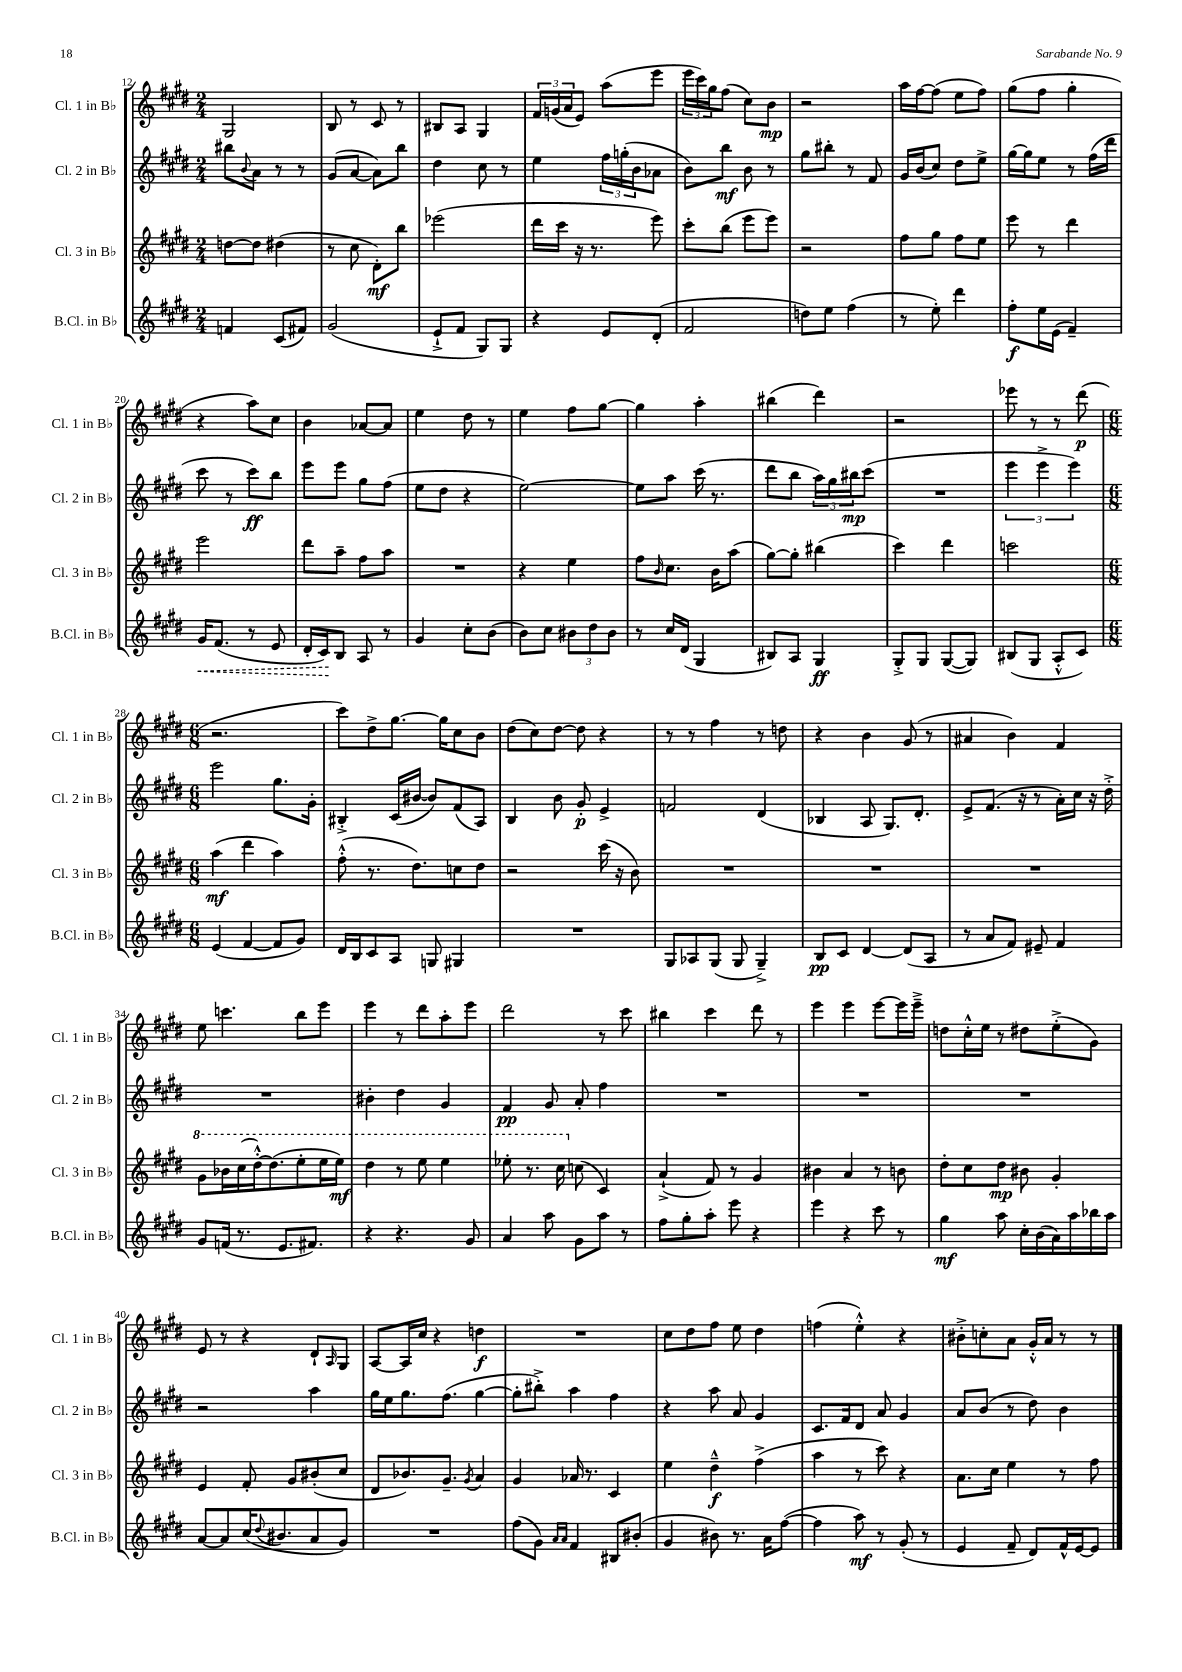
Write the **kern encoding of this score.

**kern	**kern	**kern	**kern
*staff4	*staff3	*staff2	*staff1
*clefG2	*clefG2	*clefG2	*clefG2
*k[f#c#g#d#]	*k[f#c#g#d#]	*k[f#c#g#d#]	*k[f#c#g#d#]
*M2/4	*M2/4	*M2/4	*M2/4
4f	[8dd	8bb#	2G#
.	.	8qqb	.
.	8dd]	8a	.
(8c#	(4dd#	8r	.
8f#)	.	8r	.
=	=	=	=
(2g#	8r	(8g#	8B
.	8cc#	[8a	8r
.	8d#')	8a])	8c#
.	8bb	8bb	8r
=	=	=	=
8e`^	(2eee-	4dd#	8B#
8f#	.	.	8A
8G#)	.	8cc#	4G#
8G#	.	8r	.
=	=	=	=
4r	16ddd#	4ee	24f#
.	.	.	(24g
.	16ccc#	.	.
.	.	.	24a
.	16r	.	8e)
.	8.r	.	.
8e	.	24ff#	(8aa
.	.	(24gg'	.
.	.	24b	.
(8d#'	8eee)	8a-	8eee
=	=	=	=
2f#	8ccc#'	8b)	24eee
.	.	.	24ccc#)
.	.	.	24gg#
.	(8bb	8bb	(8ff#
.	8eee	8b	8cc#)
.	8eee)	8r	8b
=	=	=	=
8dd)	2r	8gg#	2r
8ee	.	8bb#'	.
(4ff#	.	8r	.
.	.	8f#	.
=	=	=	=
8r	8ff#	16g#	16aa
.	.	(16b	[16ff#
8ee')	8gg#	8cc#)	(8ff#]
4ddd#	8ff#	8dd#	8ee
.	8ee	8ee^	8ff#)
=	=	=	=
8ff#'	8eee	[16gg#	(8gg#
.	.	16gg#]	.
16ee	8r	8ee	8ff#
(16e	.	.	.
4f#~)	4ddd#	8r	4gg#'
.	.	(16ff#	.
.	.	16ddd#	.
=	=	=	=
16g#	2eee	8ccc#	4r
(8.f#	.	.	.
.	.	8r	.
8r	.	8ccc#)	8aa)
8e	.	8bb	8cc#
=	=	=	=
16d#'	8ddd#	8eee	4b
16c#)	.	.	.
8B	8aa~	8eee	.
8A	8ff#	8gg#	[8a-
8r	8aa	(8ff#	8a-]
=	=	=	=
4g#	2r	8ee	4ee
.	.	8dd#	.
8cc#'	.	4r	8dd#
(8b	.	.	8r
=	=	=	=
8b)	4r	[2ee)	4ee
8cc#	.	.	.
12b#	4ee	.	8ff#
12dd#	.	.	.
.	.	.	[8gg#
12b#	.	.	.
=	=	=	=
8r	8ff#	8ee]	4gg#]
.	16qqb	.	.
16cc#	8.cc#	8aa	.
(16d#	.	.	.
4G#	.	(16ccc#	4aa'
.	16b	8.r	.
.	(8aa	.	.
=	=	=	=
8B#)	[8gg#)	8ddd#	(4bb#
8A	8gg#']	8bb	.
4G#	(4bb#	24aa)	4ddd#)
.	.	24gg#	.
.	.	24bb#	.
.	.	(8ccc#	.
=	=	=	=
8G#'^	4ccc#)	2r	2r
8G#	.	.	.
([8G#	4ddd#	.	.
8G#])	.	.	.
=	=	=	=
(8B#	2ccc	6eee	8eee-
8G#	.	.	8r
.	.	6eee^	.
8A'^^	.	.	8r
.	.	6eee)	.
8c#)	.	.	(8ddd#
=	=	=	=
*M6/8	*M6/8	*M6/8	*M6/8
(4e	(4aa	2eee	2.r
[4f#	4ddd#	.	.
8f#]	4aa)	8.gg#	.
8g#)	.	.	.
.	.	16g#'	.
=	=	=	=
16d#	(8ff#'^^	4B#'^	8ccc#)
16B	.	.	.
8c#	8.r	.	8dd#^
8A	.	(16c#	[8.gg#
.	8.dd#)	[16b#	.
8G	.	8b#])	.
.	.	.	16gg#]
4G#	8cc	(8f#	8cc#
.	8dd#	8A)	8b
=	=	=	=
2.r	2r	4B	(8dd#
.	.	.	8cc#)
.	.	8b	[8dd#
.	.	8g#'	8dd#]
.	(16ccc#	4e^	4r
.	16r	.	.
.	8b)	.	.
=	=	=	=
8G#	2.r	2f	8r
8A-	.	.	8r
(8G#	.	.	4ff#
8G#	.	.	.
4G#~^)	.	(4d#	8r
.	.	.	8dd
=	=	=	=
8B	2.r	4B-	4r
8c#	.	.	.
[4d#	.	8A	4b
.	.	8.G#)	.
(8d#]	.	.	(8g#
.	.	8.d#'	.
8A	.	.	8r
=	=	=	=
8r	2.r	8e^	4a#
8a	.	(8.f#	.
8f#)	.	.	4b)
.	.	16r	.
8e#~	.	8r	.
4f#	.	16a')	4f#
.	.	16cc#	.
.	.	16r	.
.	.	16dd#'^	.
=	=	=	=
8g#	8gg#	2.r	8ee
(16f	16bb-	.	4.ccc
8.r	(16ccc#	.	.
.	[16ddd#'^^)	.	.
.	(8.ddd#]	.	.
8.e	.	.	.
.	8eee'	.	8bb
8.f#)	.	.	.
.	16eee	.	8eee
.	16eee)	.	.
=	=	=	=
4r	4ddd#	4b#'	4eee
4.r	8r	4dd#	8r
.	8eee	.	8ddd#
.	4eee	4g#	8aa'
8g#	.	.	8eee
=	=	=	=
4a	8eee-'	4f#	2ddd#
.	8.r	.	.
8aa	.	8g#	.
.	16ccc#	.	.
8g#	(8cc	8a'	.
8aa	4c#)	4ff#	8r
8r	.	.	8ccc#
=	=	=	=
8ff#	(4a`^	2.r	4bb#
8gg#'	.	.	.
8aa'	8f#)	.	4ccc#
8eee	8r	.	.
4r	4g#	.	8ddd#
.	.	.	8r
=	=	=	=
4eee	4b#	2.r	4eee
4r	4a	.	4eee
8ccc#	8r	.	[8eee
8r	8b	.	16eee]
.	.	.	16eee~^
=	=	=	=
4gg#	8dd#'	2.r	8dd
.	8cc#	.	16cc#'^^
.	.	.	16ee
8aa	8dd#	.	8r
16cc#'	8b#	.	8dd#
(16b	.	.	.
16a)	4g#'	.	(8ee'^
16aa	.	.	.
16bb-	.	.	8g#)
16aa	.	.	.
=	=	=	=
[8a	4e	2r	8e
8a]	.	.	8r
(16cc#	8f#'	.	4r
8qqdd#	.	.	.
8.b#	.	.	.
.	8g#	.	.
8a	(8b#'	4aa	8d#`
.	.	.	16qqA
8g#)	8cc#	.	8G#
=	=	=	=
2.r	8d#	16gg#	[8A
.	.	16ee	.
.	8.b-)	8.gg#	16A]
.	.	.	16cc#
.	.	.	4r
.	8.g#~	(8.ff#	.
.	8qg#	.	.
.	4a	[4gg#	4dd
=	=	=	=
(8ff#	4g#	8gg#']	2.r
8g#)	.	8bb#'^)	.
16qqa	.	.	.
16qqa	.	.	.
4f#	16a-	4aa	.
.	8.r	.	.
8B#	4c#	4ff#	.
(8b#'	.	.	.
=	=	=	=
4g#	4ee	4r	8cc#
.	.	.	8dd#
8b#)	4dd#~^^	8aa	8ff#
8.r	.	8a	8ee
.	(4ff#^	4g#	4dd#
16a	.	.	.
([8ff#	.	.	.
=	=	=	=
4ff#]	4aa	8.c#	(4ff
.	.	16f#	.
8aa)	8r	8d#	4ee'^^)
8r	8ccc#)	8a	.
(8g#'	4r	4g#	4r
8r	.	.	.
=	=	=	=
4e	8.a	8a	8b#'^
.	.	(8b	8cc'
.	16cc#	.	.
8f#~	4ee	8r	8a
8d#)	.	8dd#)	16g#'^^
.	.	.	16a
16f#^^	8r	4b	8r
[16e	.	.	.
8e]	8ff#	.	8r
==	==	==	==
*-	*-	*-	*-
